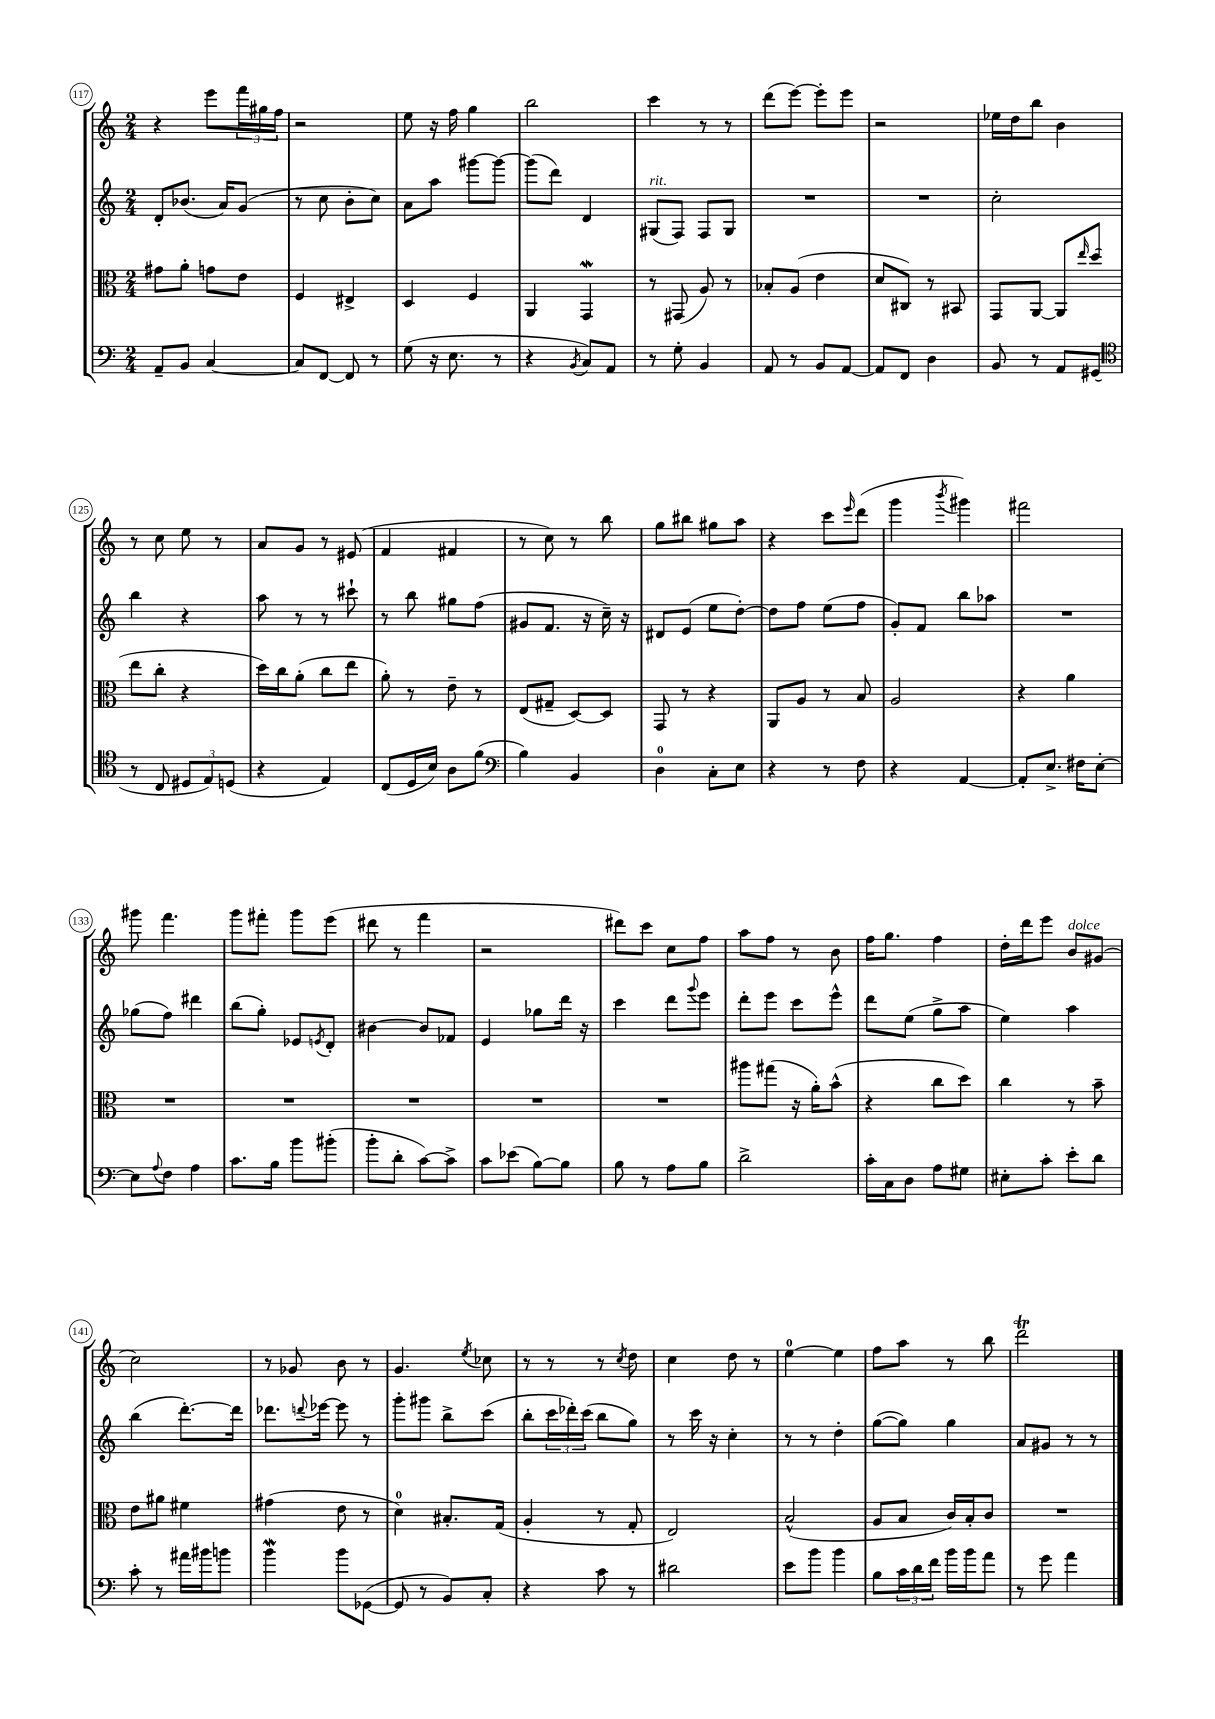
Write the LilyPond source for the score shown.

<<
\new StaffGroup <<
\new Staff = "s0" {
    \clef treble \key c \major \numericTimeSignature \time 2/4
    r4 e'''8 \tuplet 3/2 { f'''16 gis''16 f''16 } |
    r2 |
    e''8 r16 f''16 g''4 |
    b''2 |
    c'''4 r8 r8 |
    d'''8( e'''8~) e'''8-. e'''8 |
    r2 |
    ees''16 d''16 b''8 b'4 |
    r8 c''8 e''8 r8 |
    a'8 g'8 r8 eis'8( |
    f'4 fis'4 |
    r8 c''8) r8 b''8 |
    g''8 bis''8 gis''8 a''8 |
    r4 c'''8 \grace { e'''16 } d'''8( |
    g'''4 \acciaccatura { b'''8 } gis'''4) |
    fis'''2 |
    gis'''8 f'''4. |
    g'''8 fis'''8-. g'''8 e'''8( |
    dis'''8 r8 f'''4 |
    r2 |
    dis'''8) c'''8 c''8 f''8 |
    a''8 f''8 r8 b'8 |
    f''16 g''8. f''4 |
    d''16-. d'''16 e'''8 b'8^\markup { \italic "dolce" } gis'8( |
    c''2) |
    r8 ges'8 b'8 r8 |
    g'4. \acciaccatura { e''8 } ces''8 |
    r8 r8 r8 \acciaccatura { c''8 } d''8 |
    c''4 d''8 r8 |
    e''4-0~ e''4 |
    f''8 a''8 r8 b''8 |
    d'''2\trill \bar "|." |
}
\new Staff = "s1" {
    \clef treble \key c \major \numericTimeSignature \time 2/4
    d'8-. bes'8.( a'16) g'8( |
    r8 c''8 b'8-. c''8) |
    a'8 a''8 gis'''8~ gis'''8~ |
    gis'''8( d'''8) d'4 |
    gis8^\markup { \italic "rit." }( f8) f8 gis8 |
    R2 |
    R2 |
    c''2-. |
    b''4 r4 |
    a''8 r8 r8 cis'''8-! |
    r8 b''8 gis''8 f''8( |
    gis'8 f'8. r16 c''16--) r16 |
    dis'8 e'8( e''8 d''8~-.) |
    d''8 f''8 e''8( f''8 |
    g'8-.) f'8 b''8 aes''8 |
    R2 |
    ges''8( f''8) dis'''4 |
    b''8( g''8-.) ees'8 \acciaccatura { e'8 } d'8-. |
    bis'4~ bis'8 fes'8 |
    e'4 ges''8 d'''16 r16 |
    c'''4 d'''8 \appoggiatura { g'''8 } e'''8 |
    d'''8-. e'''8 c'''8 e'''8-^ |
    d'''8 e''8( g''8-> a''8 |
    e''4) a''4 |
    b''4( d'''8.~-.) d'''16 |
    des'''8. \appoggiatura { d'''8 } ees'''16~ ees'''8 r8 |
    g'''8-. gis'''8 b''8-> c'''8( |
    b''8-. \tuplet 3/2 { c'''16 des'''16-.) c'''16( } b''8 g''8) |
    r8 c'''16 r16 c''4-. |
    r8 r8 d''4-. |
    g''8~( g''8) g''4 |
    a'8 gis'8 r8 r8 \bar "|." |
}
\new Staff = "s2" {
    \clef alto \key c \major \numericTimeSignature \time 2/4
    gis'8 a'8-. g'8 e'8 |
    f4 eis4-> |
    d4 f4 |
    a,4 g,4\mordent |
    r8 gis,8( a8) r8 |
    bes8-. a8( e'4 |
    d'8 cis8) r8 bis,8 |
    g,8 a,8~ a,8 \grace { e''16 } d''8( |
    e''8 c''8-. r4 |
    d''16) c''16 a'8-.( c''8 e''8 |
    a'8-.) r8 e'8-- r8 |
    e8( gis8-- d8~) d8 |
    g,8 r8 r4 |
    a,8 a8 r8 b8 |
    a2 |
    r4 a'4 |
    R2 |
    R2 |
    R2 |
    R2 |
    R2 |
    ais''8 gis''8( r16 a'16-.) b'8-^( |
    r4 c''8 d''8) |
    c''4 r8 b'8-- |
    e'8 ais'8 fis'4 |
    gis'4( e'8 r8 |
    d'4-0) bis8.-. g16( |
    a4-. r8 g8-. |
    e2) |
    b2-^( |
    a8 b8 c'16) b16-. c'8 |
    R2 \bar "|." |
}
\new Staff = "s3" {
    \clef bass \key c \major \numericTimeSignature \time 2/4
    a,8-- b,8 c4~ |
    c8 f,8~ f,8 r8 |
    g8( r16 e8. r8 |
    r4 \acciaccatura { b,8 } c8) a,8 |
    r8 g8-. b,4 |
    a,8 r8 b,8 a,8~ |
    a,8 f,8 d4 |
    b,8 r8 a,8 gis,8( |
    \clef tenor r8 c8 \tuplet 3/2 { dis8 e8) d8( } |
    r4 e4) |
    c8( d16 b16) a8 f'8( |
    \clef bass b4) b,4 |
    d4-0 c8-. e8 |
    r4 r8 f8 |
    r4 a,4~ |
    a,8-. e8.-> fis16 e8~-. |
    e8 \appoggiatura { a8 } f8 a4 |
    c'8. b16 b'8 bis'8-.( |
    b'8-. d'8-. c'8~) c'8-> |
    c'8 ees'8( b8~) b8 |
    b8 r8 a8 b8 |
    d'2-> |
    c'16-. c16 d8 a8 gis8 |
    eis8-. c'8-. e'8-. d'8 |
    c'8-. r8 ais'16 bis'16 b'8 |
    b'4\mordent b'8 ges,8~( |
    ges,8 r8 b,8) c8-. |
    r4 c'8 r8 |
    dis'2 |
    e'8 b'8 b'4 |
    b8 \tuplet 3/2 { c'16 d'16 f'16 } b'16 b'16 a'8 |
    r8 g'8 a'4 \bar "|." |
}
>>
>>
\layout { \context { \Score currentBarNumber = #117 \override BarNumber.stencil = #(make-stencil-circler 0.1 0.3 ly:text-interface::print) } }
